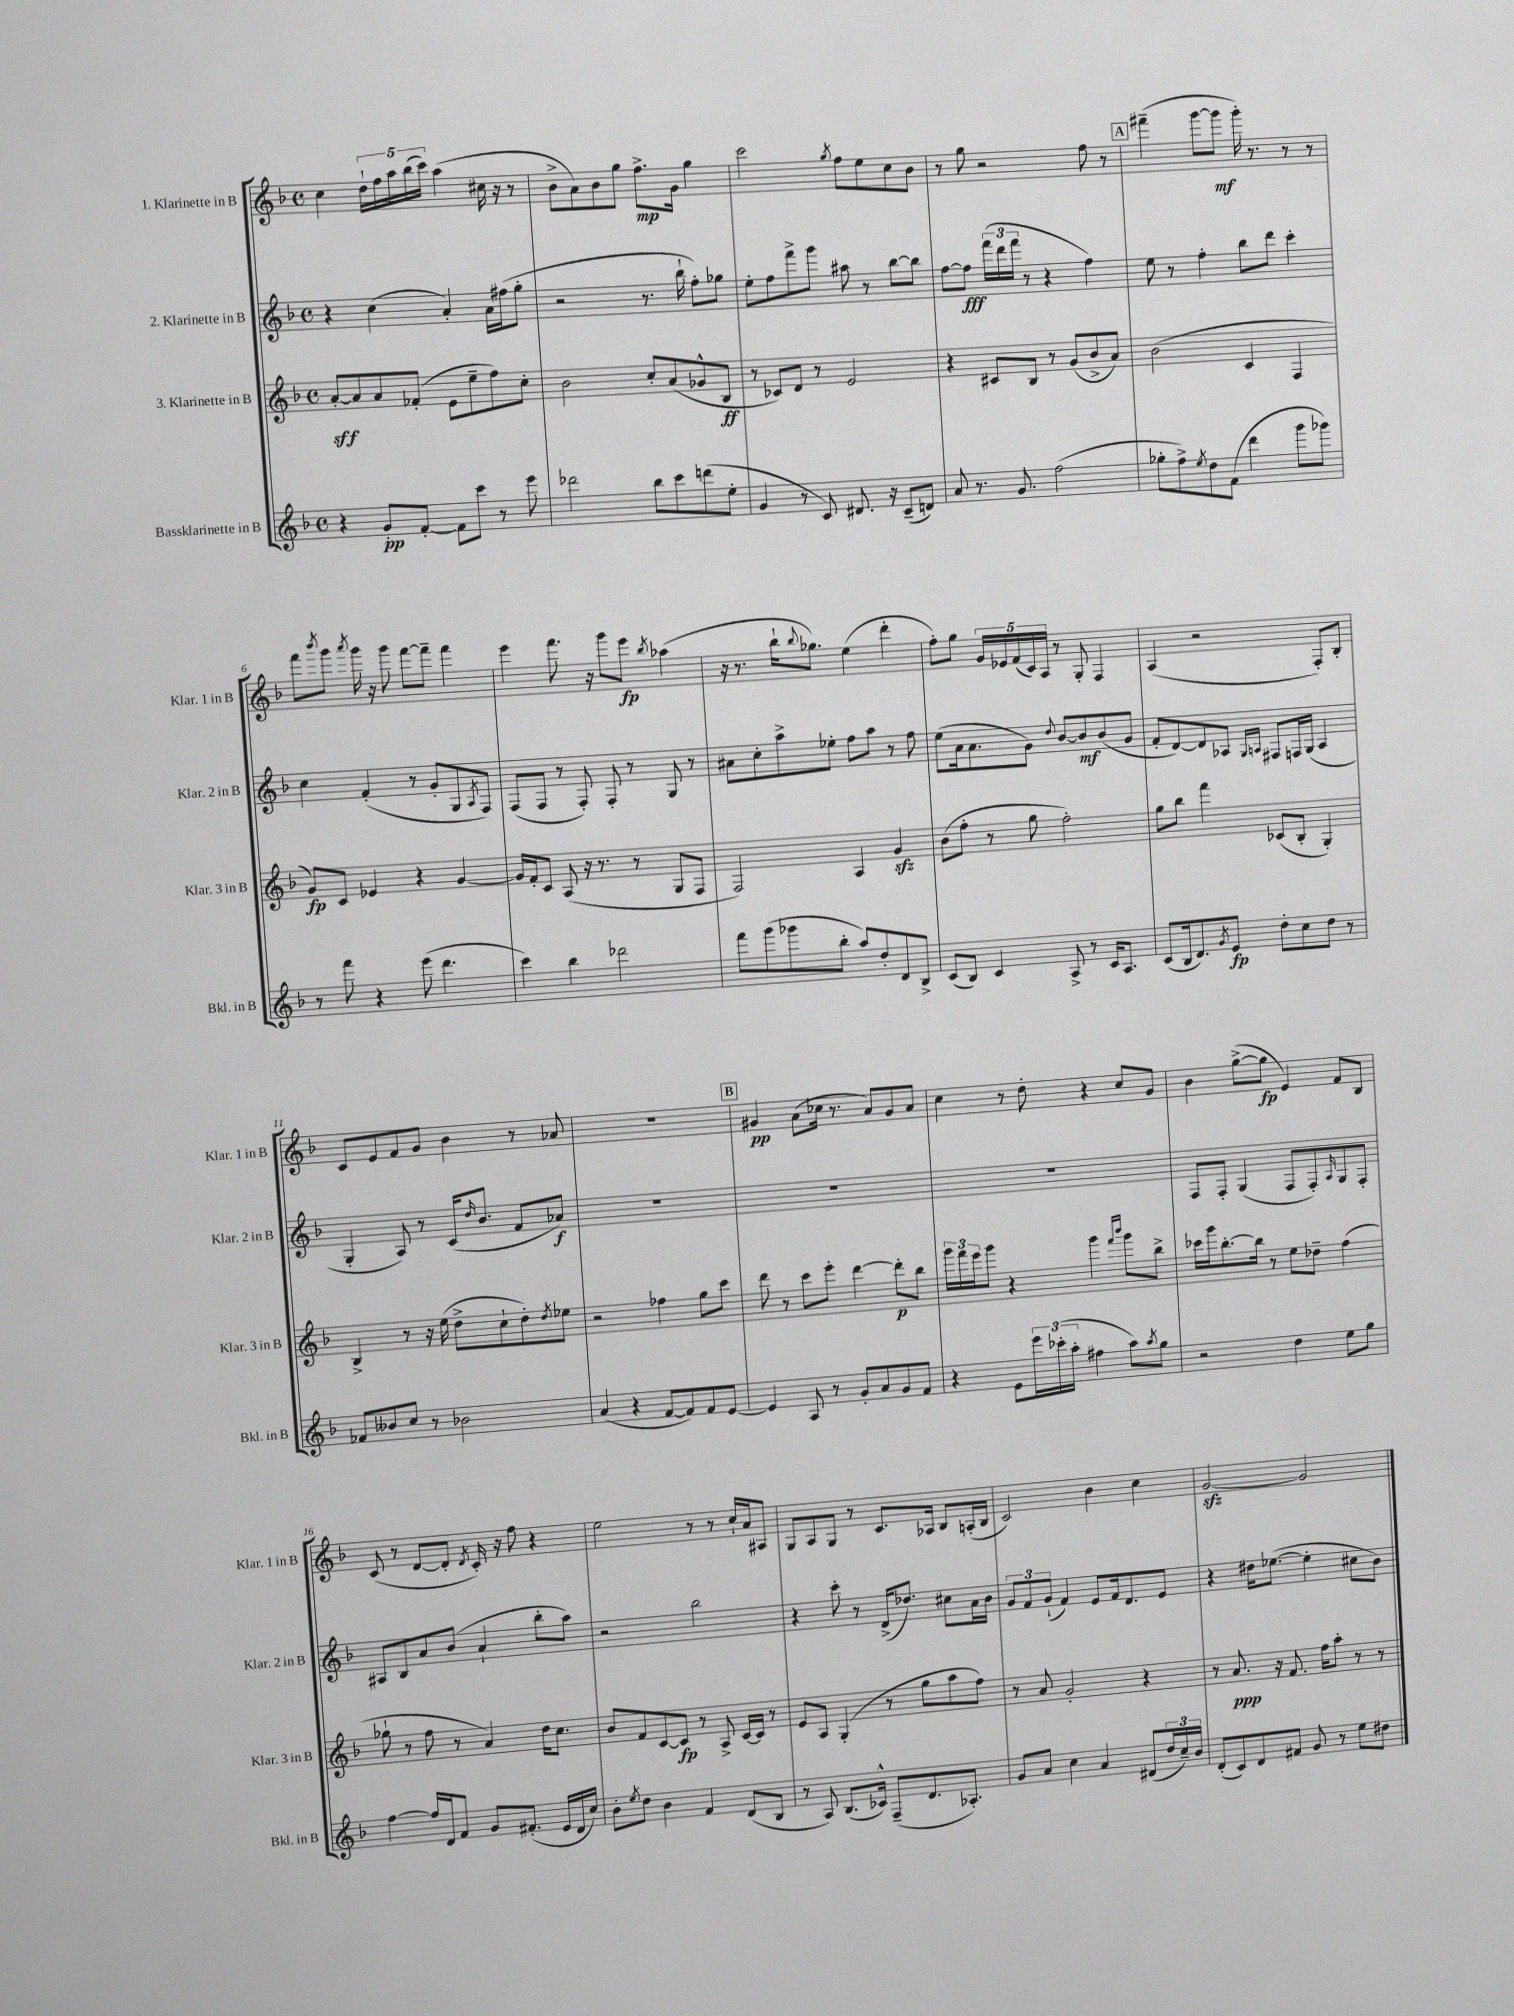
<<
\new StaffGroup <<
\new Staff = "s0" \with { instrumentName = "1. Klarinette in B" shortInstrumentName = "Klar. 1 in B" } {
    \clef treble \key f \major \defaultTimeSignature \time 4/4
    c''4 \tuplet 5/4 { d''16-! f''16 a''16 bes''16( c'''16) } a''4( cis''16 r16 r8 |
    bes'8-> a'8) bes'8 g''8 f''8.->\mp g'16 g''4 |
    c'''2 \acciaccatura { g''8 } f''8 e''8 c''8 bes'8 |
    r8 g''8 r2 f''8 r8 |
    \mark \markup { \box "A" } fis'''4--( g'''8~ g'''8\mf g'''16-.) r8. r8 r8 |
    f'''8 \acciaccatura { bes'''8 } g'''8 \acciaccatura { a'''8 } g'''16 r16 g'''8 f'''8~ f'''8-- f'''4 |
    e'''4 f'''8. r16 g'''8 e'''8\fp \acciaccatura { bes''8 } aes''4( |
    r16 r8. bes''16-! \appoggiatura { bes''8 } ges''8.) e''4( d'''4-. |
    f''8-.) g''8 \tuplet 5/4 { g'16 ees'16 f'16( c'16) a16 } r8 g8-. f4 |
    a4( r2 f8-.) bes8-. |
    c'8 e'8 f'8 g'8 bes'4 r8 aes'8 |
    R1 |
    \mark \markup { \box "B" } gis'4\pp a'8( ces''16 r8. a'8) gis'8 a'8 |
    c''4 r8 d''8-. r4 c''8 g'8 |
    bes'4 g''8~->( g''8\fp e'4) f'8 bes8 |
    c'8( r8 d'8~ d'8-. \acciaccatura { d'8 } c'16-.) r16 f''8 r4 |
    e''2 r8 r8 c''16-! a'16 ais8 |
    g8 a8 g8 r8 c'8. aes16 bes8 a16-.( bes16 |
    c'2) bes'4 c''4 |
    g'2~\sfz g'2 \bar "|." |
}
\new Staff = "s1" \with { instrumentName = "2. Klarinette in B" shortInstrumentName = "Klar. 2 in B" } {
    \clef treble \key f \major \defaultTimeSignature \time 4/4
    r4 c''4( a'4-.) a'16 fis''16( g''8-. |
    r2 r8. bes''16-! f''8-.) ges''8 |
    e''8-. f''8 f'''8-> g'''8 ais''8 r8 bes''8~ bes''8 |
    f''8~ f''8\fff \tuplet 3/2 { f'''16( d'''16 f'''16 } r8 r4 f''4) |
    \mark \markup { \box "A" } e''8 r8 f''4-. bes''8 d'''8 c'''4-. |
    c''4 f'4-.( r8 g'8-. g8 \acciaccatura { a8 } f8) |
    f8( f8 r8 f8-.) f8-. r8 g8 r8 |
    ais'8 c''8-. a''8-> ees''8-. f''8 a''8 r8 f''8 |
    e''8( a'16 a'8. g'8) \appoggiatura { d''8 } bes'8~ bes'8\mf bes'8( g'8 |
    f'8-. d'8~) d'8 aes8 \grace { g16 a16 } fis8 f16 g16( a4 |
    g4-. a8) r8 c'16( \grace { d''16 } bes'8. f'8 aes'8\f) |
    R1 |
    \mark \markup { \box "B" } R1 |
    R1 |
    f8 f8-. g4( f8 f8-.) \grace { a16 } g8 f8-. |
    ais8 bes8 a'8 bes'8( a'4-! bes''8-. a''8) |
    r2 bes''2 |
    r4 c'''8-. r8 d'16->( des''8.) cis''8 a'16 bes'16 |
    \tuplet 3/2 { g'8 f'8 g'8-!( } f'4) e'8 f'16 d'8. e'8 |
    r4 dis''16 ees''8.~( ees''4-. cis''8 bes'8) \bar "|." |
}
\new Staff = "s2" \with { instrumentName = "3. Klarinette in B" shortInstrumentName = "Klar. 3 in B" } {
    \clef treble \key f \major \defaultTimeSignature \time 4/4
    a'8~-.\sff a'8 a'8 fes'8-.( e'8 e''8-- f''8) c''8-. |
    bes'2 c''8-. a'8( ges'8-^ bes8\ff |
    r8 ces'8) d'8 r8 e'2 |
    r4 cis'8 bes8 r8 g'8( bes'8-> a'8) |
    \mark \markup { \box "A" } bes'2( c'4 f4 |
    g'8\fp) c'8 ees'4 r4 g'4~ |
    g'16 f'16-. c'8 a8( r16 r8. r8 g8 f8 |
    f2) a4 g'4\sfz |
    bes'8( f''8-. r8 g''8 f''2-.) |
    g''8 bes''8 f'''4 ces'8( bes8-. g4-.) |
    bes4-> r8 r16 e''16( d''8-> c''8-! d''8-.) \acciaccatura { d''8 } ees''8 |
    r2 fes''4 g''8 c'''8 |
    \mark \markup { \box "B" } d'''8 r8 c'''8 e'''8-. d'''4~ d'''8-.\p bes''8 |
    \tuplet 3/2 { g'''16 f'''16 e'''16 } g'''8 r4 g'''4 \grace { f'''16 bes'''16 } g'''8 bes''8-> |
    ces'''16 g'''16 bes''8.~-. bes''16 r8 e''8 des''8-- f''4( |
    ges''8-! r8 f''8 r8 a'4) d''16 c''8. |
    bes'8 f'8 c'8~ c'8\fp r8 a8-> c'16~ c'16 r8 |
    e'8 a8 g4-.( r8 g''8 a''8 f''8) |
    r8 a'8 g'2-. r4 |
    r8 a'8.\ppp r16 f'8. f''16 a''8-. r8 r8 \bar "|." |
}
\new Staff = "s3" \with { instrumentName = "Bassklarinette in B" shortInstrumentName = "Bkl. in B" } {
    \clef treble \key f \major \defaultTimeSignature \time 4/4
    r4 g'8-.\pp f'8~-. f'8 c'''8 r8 e'''8 |
    des'''2 bes''8 c'''8 d'''8( e''8-. |
    g'4 r8 c'8) dis'8. r16 c'8--( d'8) |
    a'8 r8. g'8. f''2( |
    \mark \markup { \box "A" } ges''8-. f''8->) \acciaccatura { e''8 } d''8 f'8( d'''4 g'''8 ges'''8) |
    r8 f'''8 r4 e'''8( d'''4. |
    c'''4) bes''4 des'''2 |
    f'''8 g'''8( ges'''8 bes''8-. a''8) d''8-. d'8 bes8-> |
    c'8( bes8) c'4 a8-> r8 c'16 a8. |
    c'8( bes16 d'8.) \acciaccatura { g'8 } e'8\fp d''8-. c''8 d''8 r8 |
    fes'8 beses'8 c''8 r8 bes'2 |
    a'4( r4 f'8~ f'8) f'8 e'8~ |
    \mark \markup { \box "B" } e'4 a8 r8 g'8-. a'8 g'8 f'8 |
    r4 e'8 \tuplet 3/2 { e'''16 ces'''16-.( a''16-. } fis''4 a''8) \acciaccatura { a''8 } g''8 |
    r2 d''4 e''8 g''8 |
    f''4~ f''16 d'16 f'8 g'8 fis'8.-.( e'16 d'16 c''16) |
    bes'8-. \acciaccatura { e''8 } d''8 bes'4 f'4 d'8( bes8 |
    r8 a8) bes8.( ces'16-^) f8--( d'8. aes8.-.) |
    g'8 a'8 c''4 a'4 dis'8( \tuplet 3/2 { d''16 c''16--) bes'16 } |
    d'8-.( c'8) d'8 fis'8 g'8 r8 e''8 dis''8 \bar "|." |
}
>>
>>
